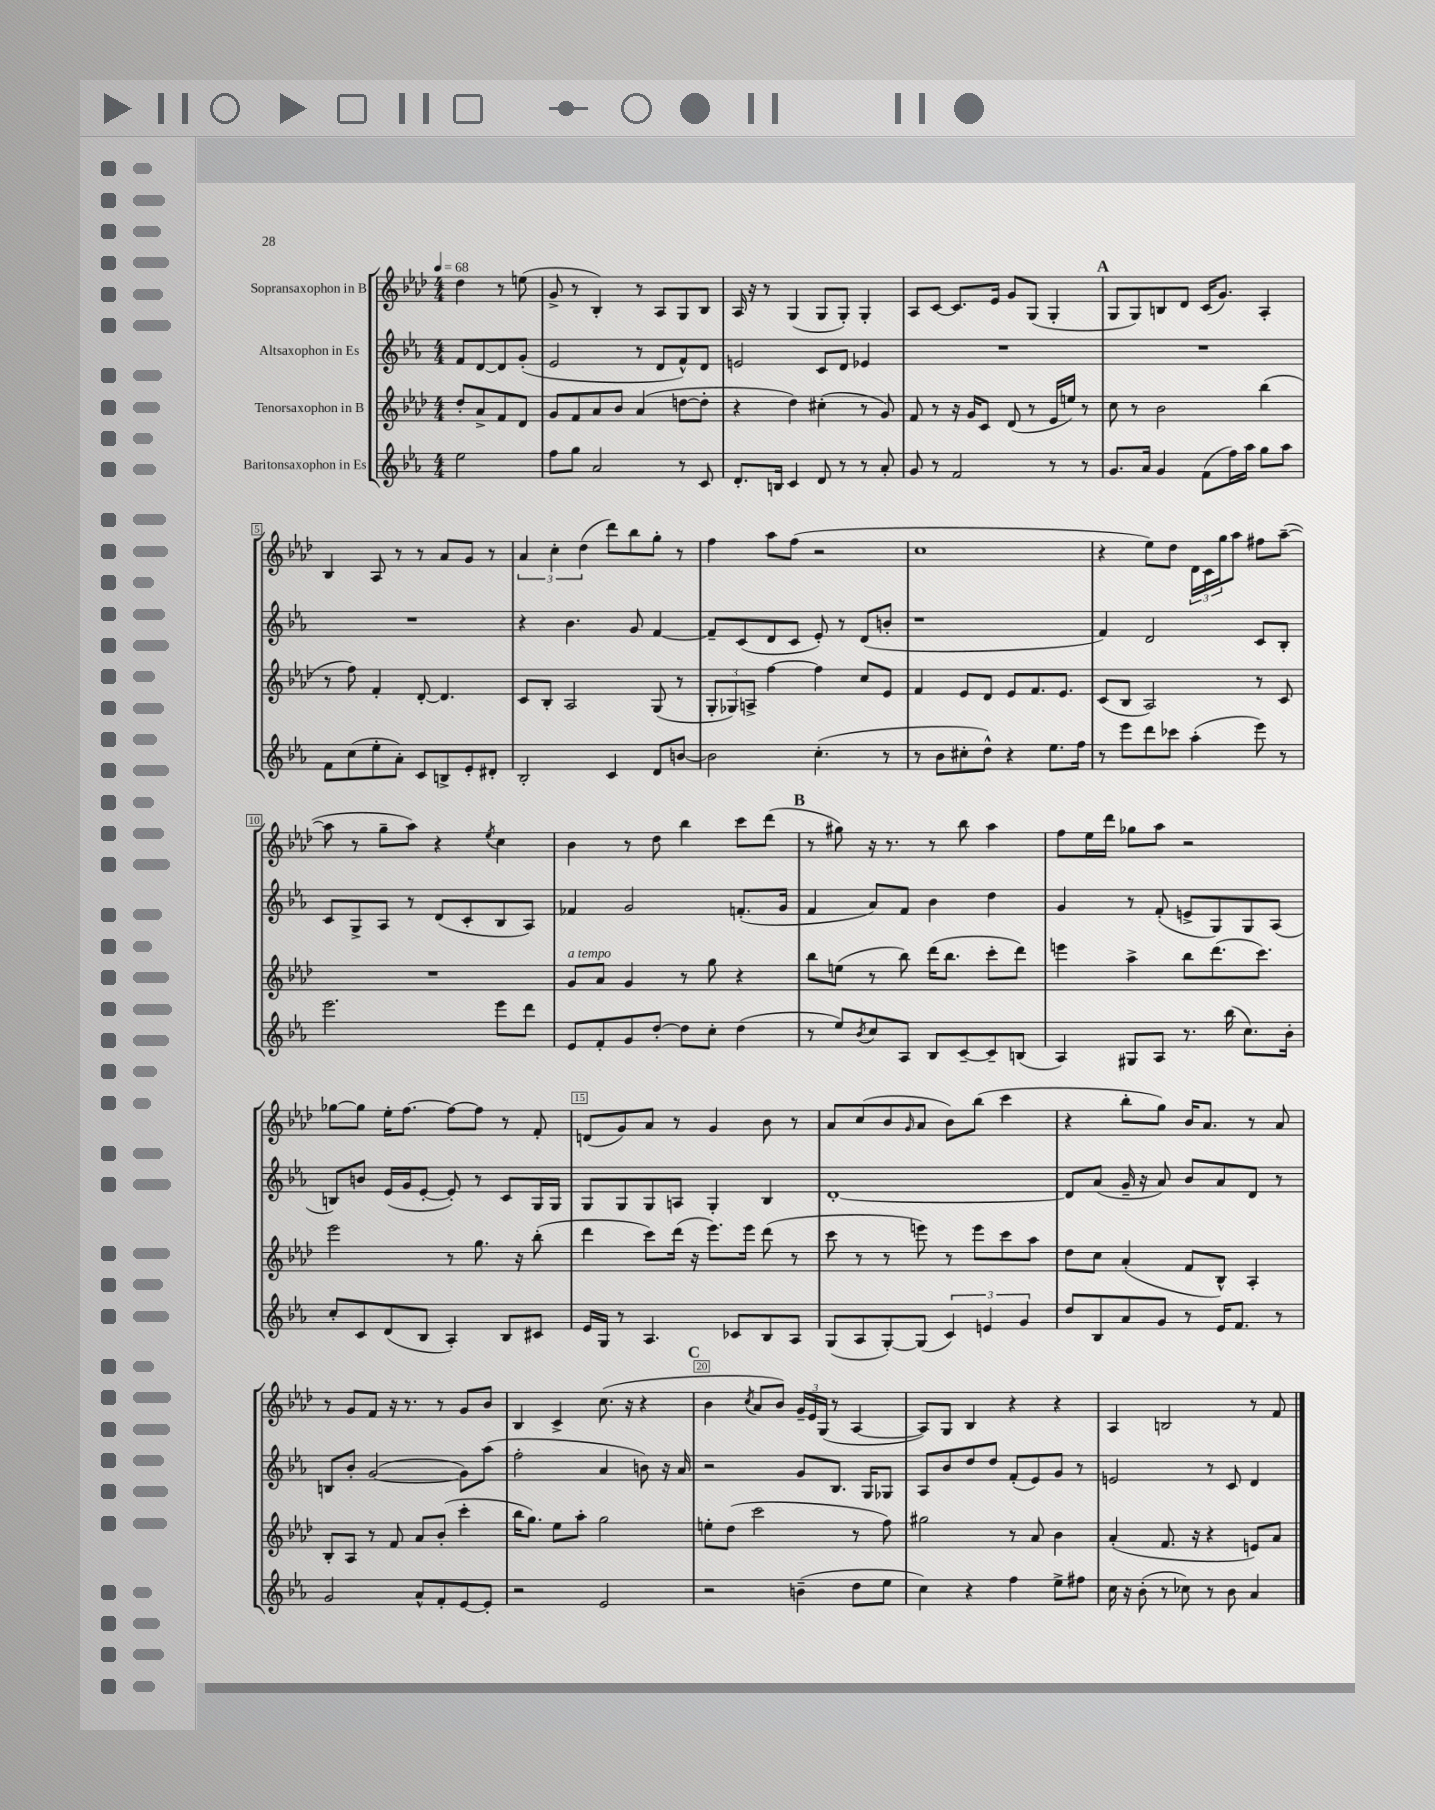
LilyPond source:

<<
\new StaffGroup <<
\new Staff = "s0" \with { instrumentName = "Sopransaxophon in B" } {
    \clef treble \key aes \major \numericTimeSignature \time 4/4 \partial 2 \tempo 4 = 68
    des''4 r8 e''8( |
    g'8-> r8 bes4-.) r8 aes8 g8 bes8 |
    aes16 r16 r8 g4( g8 g8-.) g4-. |
    aes8 c'8~ c'8. ees'16 g'8 g8( g4-. |
    \mark \markup { \bold "A" } g8 g8) b8 des'8 c'16( g'8.) aes4-. |
    bes4 aes8 r8 r8 aes'8 g'8 r8 |
    \tuplet 3/2 { aes'4 c''4-. des''4( } des'''8) bes''8 g''8-. r8 |
    f''4 aes''8 f''8( r2 |
    c''1 |
    r4 ees''8) des''8 \tuplet 3/2 { des'16 c'16 g''16 } aes''8 fis''8 aes''8~--( |
    aes''8 r8 g''8-- aes''8) r4 \acciaccatura { ees''8 } c''4 |
    bes'4 r8 des''8 bes''4 c'''8 des'''8( |
    \mark \markup { \bold "B" } r8 gis''8) r16 r8. r8 bes''8 aes''4 |
    f''8 ees''16 des'''16 ges''8 aes''8 r2 |
    ges''8~ ges''8 ees''16-. f''8.~ f''8~ f''8 r8 f'8-. |
    d'8( g'8) aes'8 r8 g'4 bes'8 r8 |
    aes'8 c''8( bes'8 \grace { g'16 } aes'8 bes'8) bes''8( c'''4 |
    r4 bes''8-. g''8) bes'16 aes'8. r8 aes'8 |
    r8 g'8 f'8 r16 r8. r8 g'8 bes'8 |
    bes4 c'4-> c''8.( r16 r4 |
    \mark \markup { \bold "C" } bes'4 \acciaccatura { c''8 } aes'8 bes'8) \tuplet 3/2 { g'16-- ees'16 g16( } r8 aes4~ |
    aes8) g8 bes4 r4 r4 |
    aes4 b2 r8 f'8 \bar "|." |
}
\new Staff = "s1" \with { instrumentName = "Altsaxophon in Es" } {
    \clef treble \key ees \major \numericTimeSignature \time 4/4 \partial 2
    f'8 d'8~ d'8 g'8-.( |
    ees'2 r8 d'8 f'8-^) d'8 |
    e'2 c'8 d'8 ees'4 |
    R1 |
    \mark \markup { \bold "A" } R1 |
    R1 |
    r4 bes'4. g'8 f'4~ |
    f'8-- c'8( d'8 c'8 ees'8-.) r8 d'8( b'8-. |
    r1 |
    f'4) d'2 c'8 bes8-. |
    c'8 g8-> aes8 r8 d'8( c'8-. bes8 aes8) |
    fes'4 g'2 f'8.-.( g'16 |
    \mark \markup { \bold "B" } f'4 aes'8) f'8 bes'4 d''4 |
    g'4 r8 f'8-.( e'8-> g8) g8 aes8( |
    b8) b'8 ees'16( g'16 ees'8~-. ees'8-.) r8 c'8 g16 g16 |
    g8 g8 g8 a8 g4-. bes4 |
    d'1~-. |
    d'8 aes'8( g'16-- r16 aes'8) bes'8 aes'8 d'8 r8 |
    b8 bes'8-. g'2~( g'8) aes''8( |
    f''2-. aes'4 b'8) r16 aes'16 |
    \mark \markup { \bold "C" } r2 g'8 bes8. g16 ges8 |
    aes8 bes'8 d''8 d''8 f'8-.( ees'8) g'8 r8 |
    e'2 r8 c'8 d'4 \bar "|." |
}
\new Staff = "s2" \with { instrumentName = "Tenorsaxophon in B" } {
    \clef treble \key aes \major \numericTimeSignature \time 4/4 \partial 2
    des''8-. aes'8-> f'8 des'8 |
    g'8 f'8 aes'8 bes'8 aes'4( d''8~ d''8-. |
    r4 des''4) cis''4-.( r8 g'8) |
    f'8 r8 r16 g'16 c'8 des'8( r8 ees'16 e''16) r8 |
    \mark \markup { \bold "A" } c''8 r8 bes'2 bes''4( |
    r8 f''8) f'4-. des'8~-. des'4. |
    c'8 bes8-. aes2 g8( r8 |
    \tuplet 3/2 { g8-. ges8) a8-> } f''4~ f''4 c''8 ees'8 |
    f'4 ees'8 des'8 ees'8 f'8. ees'8. |
    c'8( bes8 aes2) r8 c'8 |
    R1 |
    g'8^\markup { \italic "a tempo" } aes'8 g'4 r8 g''8 r4 |
    \mark \markup { \bold "B" } bes''8 e''8( r8 bes''8) des'''16( bes''8. c'''8-. des'''8) |
    e'''4 aes''4-> bes''8 des'''8.( c'''8.) |
    ees'''2 r8 g''8. r16 bes''8-.( |
    des'''4 c'''8) des'''16( r16 ees'''8.) ees'''16 des'''8( r8 |
    c'''8 r8 r8 e'''8) r8 e'''8 c'''8 aes''8 |
    des''8 c''8 aes'4-.( f'8 bes8-^) aes4-. |
    bes8-. aes8 r8 f'8 aes'8 bes'8-.( c'''4-. |
    bes''16 g''8.) ees''8 aes''8-. g''2 |
    \mark \markup { \bold "C" } e''8-. des''8( c'''2 r8 f''8) |
    gis''2 r8 aes'8 bes'4 |
    aes'4-.( f'8. r16 r4 e'8) aes'8 \bar "|." |
}
\new Staff = "s3" \with { instrumentName = "Baritonsaxophon in Es" } {
    \clef treble \key ees \major \numericTimeSignature \time 4/4 \partial 2
    ees''2 |
    f''8 g''8 aes'2 r8 c'8 |
    d'8.-. b16 c'4 d'8 r8 r8 aes'8-. |
    g'8 r8 f'2 r8 r8 |
    \mark \markup { \bold "A" } g'8. aes'16 g'4 f'8( f''16) aes''16 g''8 aes''8 |
    f'8 c''8( ees''8-. aes'8-.) c'8 b8-> ees'8-. dis'8-. |
    bes2-. c'4 d'8 b'8~ |
    b'2 c''4.-.( r8 |
    r8 bes'8 cis''8-. d''8-^) r4 ees''8. f''16 |
    r8 ees'''8 d'''8 ces'''8 aes''4-.( ees'''8) r8 |
    ees'''2. ees'''8 d'''8 |
    ees'8 f'8-. g'8 d''8~-. d''8 c''8-. d''4( |
    \mark \markup { \bold "B" } r8 ees''8) \acciaccatura { bes'8 } c''8 aes8 bes8 c'8~-- c'8-- b8( |
    aes4) gis8 aes8 r8. bes''16( c''8.) bes'16-. |
    c''8-. c'8 d'8( bes8 aes4-.) bes8 cis'8 |
    ees'16 g16 r8 aes4. ces'8 bes8 aes8 |
    g8( aes8 g8~-.) g8( \tuplet 3/2 { c'4) e'4 g'4 } |
    d''8 bes8 aes'8 g'8 r8 ees'16 f'8. r8 |
    g'2 aes'8-^ f'8-. ees'8~ ees'8-. |
    r2 ees'2 |
    \mark \markup { \bold "C" } r2 b'4--( d''8 ees''8 |
    c''4) r4 f''4 ees''8-> fis''8 |
    c''16 r16 bes'8-.( r8 ces''8) r8 bes'8 aes'4 \bar "|." |
}
>>
>>
\layout { \context { \Score \override BarNumber.break-visibility = ##(#f #t #t) barNumberVisibility = #(every-nth-bar-number-visible 5) \override BarNumber.stencil = #(make-stencil-boxer 0.1 0.3 ly:text-interface::print) } }
